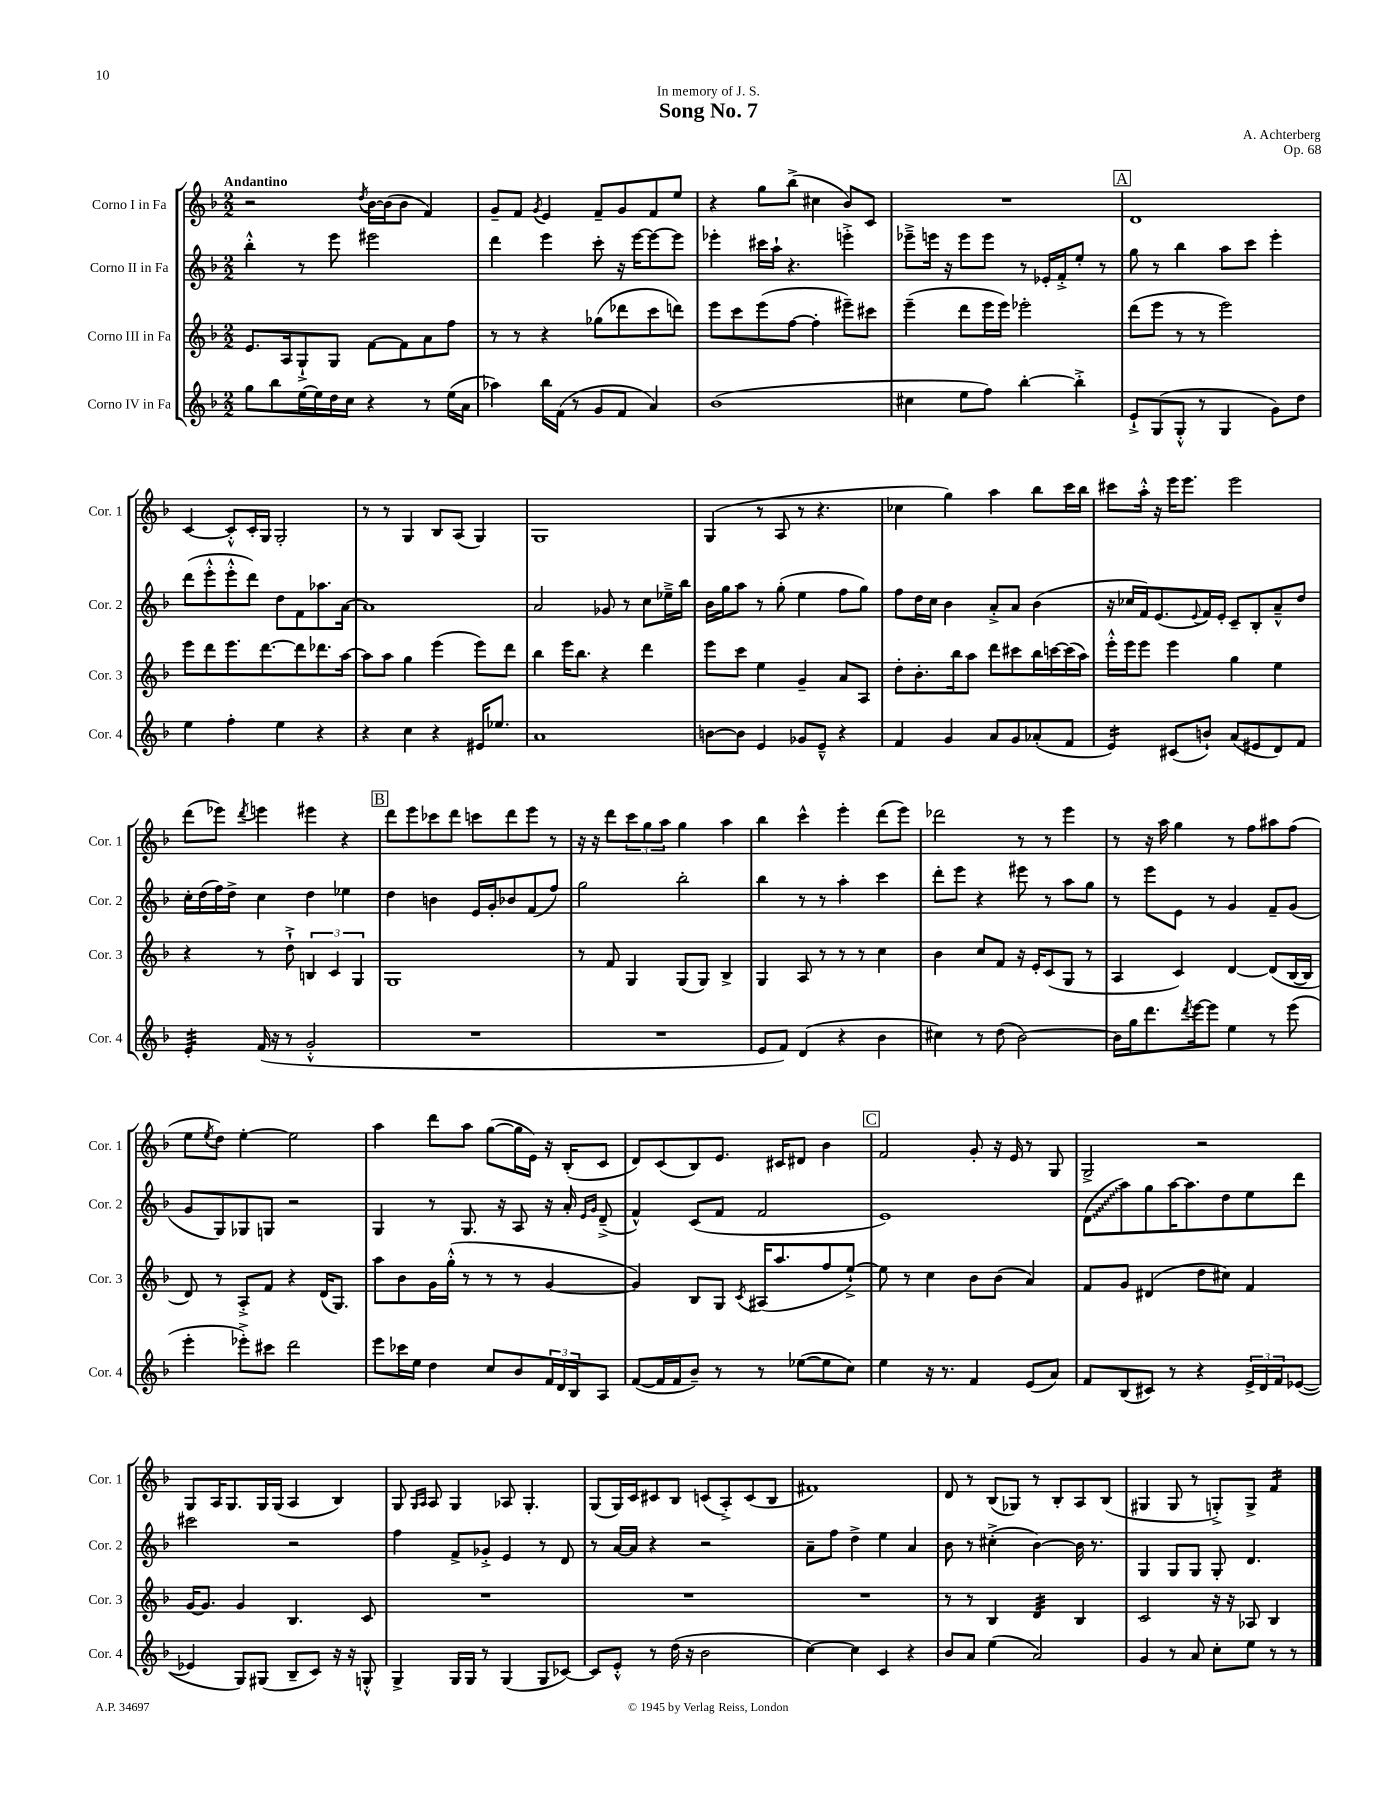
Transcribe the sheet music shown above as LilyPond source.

\header { title = "Song No. 7" composer = "A. Achterberg" dedication = "In memory of J. S." opus = "Op. 68" }
<<
\new StaffGroup <<
\new Staff = "s0" \with { instrumentName = "Corno I in Fa" shortInstrumentName = "Cor. 1" } {
    \clef treble \key f \major \numericTimeSignature \time 2/2 \tempo "Andantino"
    r2 \acciaccatura { d''8 } bes'16~ bes'16( bes'8 f'4) |
    g'8-- f'8 \acciaccatura { g'8 } e'4 f'8-- g'8 f'8 e''8 |
    r4 g''8 bes''8->( cis''4 bes'8) c'8 |
    R1 |
    \mark \markup { \box "A" } d'1 |
    c'4~ c'8-.-^ c'16-. g16 g2-. |
    r8 r8 g4 bes8 a8( g4) |
    g1 |
    g4( r8 a8 r8 r4. |
    ces''4 g''4) a''4 bes''8 c'''16 bes''16 |
    cis'''8 a''16-.-^ r16 e'''16 e'''8. e'''2 |
    d'''8( ees'''8) \acciaccatura { d'''8 } e'''4 eis'''4 r4 |
    \mark \markup { \box "B" } d'''8 e'''8 ces'''8 d'''8 c'''8 d'''8 e'''8 r8 |
    r16 r16 d'''8 \tuplet 3/2 { c'''8 g''8 a''8 } g''4 a''4 |
    bes''4 c'''4-^ e'''4-. d'''8( e'''8) |
    des'''2 r8 r8 e'''4 |
    r8 r16 a''16 g''4 r8 f''8 ais''8 f''8( |
    e''8 \acciaccatura { e''8 } d''8) e''4~-. e''2 |
    a''4 d'''8 a''8 g''8~( g''16 e'16) r16 bes16-.( c'8 |
    d'8) c'8( bes8) e'8. cis'16 dis'8 bes'4 |
    \mark \markup { \box "C" } f'2 g'8-. r16 e'16 r8 g8 |
    g2-> r2 |
    g8 a16 g8. g16 g16( a4 bes4) |
    g8 \grace { g16 a16 } a8 g4 aes8 g4.-. |
    g8( g16) c'16 cis'8 bes8 c'8( a8-.->) c'8( bes8 |
    fis'1) |
    d'8 r8 bes8( ges8) r8 bes8-. a8 bes8( |
    gis4 gis8 r8 g8-.->) g8-> f'4:16 \bar "|." |
}
\new Staff = "s1" \with { instrumentName = "Corno II in Fa" shortInstrumentName = "Cor. 2" } {
    \clef treble \key f \major \numericTimeSignature \time 2/2
    bes''4-.-^ r8 e'''8 eis'''2 |
    d'''4 e'''4 c'''8-. r16 e'''16~ e'''8~ e'''8 |
    ees'''4-. cis'''16 a''16-! r4. e'''4-.-> |
    ees'''8---> e'''16 r16 e'''8 e'''8 r8 ees'16-. f'16-.-> e''8-. r8 |
    \mark \markup { \box "A" } g''8 r8 bes''4 a''8 c'''8 e'''4-. |
    d'''8( e'''8-.-^ e'''8-.-^ d'''8) d''8 f'8 aes''8. a'16~ |
    a'1 |
    a'2 ges'8 r8 c''8 ees''16---> bes''16 |
    bes'16 g''16 a''8 r8 g''8-.( e''4 f''8 g''8) |
    f''8 d''16 c''16 bes'4 a'8-.-> a'8 bes'4( |
    r16 ces''16 f'16) e'8.( \appoggiatura { e'8 } f'16) e'16-. c'8-- bes8-. a'8---^ d''8 |
    c''16-. d''16( f''16) d''16-> c''4 d''4 ees''4 |
    \mark \markup { \box "B" } d''4 b'4 e'16 g'16-. bes'8 f'8( f''8) |
    g''2 bes''2-. |
    bes''4 r8 r8 a''4-. c'''4 |
    d'''8-. e'''8 r4 eis'''8 r8 a''8 g''8 |
    r8 e'''8 e'8 r8 g'4 f'8-- g'8( |
    g'8 g8) ges8 g8 r2 |
    g4 r8 g8. r16 a8 r16 a'16-. \grace { e'16 g'16 } d'8--->( |
    f'4-^) c'8( f'8 f'2 |
    \mark \markup { \box "C" } e'1) |
    \once \override Glissando.style = #'zigzag d'8\glissando( a''8) g''8 a''16~ a''8. d''8 e''8 d'''8 |
    cis'''2 r2 |
    f''4 f'8-> ges'8-.-> e'4 r8 d'8 |
    r8 a'16~ a'16 r4 r2 |
    a'8-- f''8 d''4-> e''4 a'4 |
    bes'8 r8 cis''4-.->( bes'4~) bes'16 r8. |
    g4 g8 g8 g8-. d'4. \bar "|." |
}
\new Staff = "s2" \with { instrumentName = "Corno III in Fa" shortInstrumentName = "Cor. 3" } {
    \clef treble \key f \major \numericTimeSignature \time 2/2
    e'8. a16 g8-!-> g8 f'8~ f'8 a'8 f''8 |
    r8 r8 r4 ges''8( des'''8 c'''8 d'''8) |
    e'''8 c'''8 e'''8( f''8~ f''4-. eis'''8--) cis'''8 |
    e'''4--( d'''8 e'''16 e'''16) ees'''2-. |
    \mark \markup { \box "A" } d'''8( e'''8 r8 r8 e'''2) |
    e'''8 d'''8 e'''8. d'''8.~ d'''8 des'''8. a''16~ |
    a''8 a''8 g''4 e'''4( e'''8) d'''8 |
    bes''4 e'''16 bes''8. r4 d'''4 |
    e'''8 c'''8 e''4 g'4-- a'8 a8 |
    d''8-. bes'8.-. bes''16 a''8 d'''8 cis'''8 bes''16 c'''16~ c'''16( a''16) |
    e'''16-.-^ e'''16 e'''8 e'''4 g''4 e''4 |
    r4 r8 d''8-!-> \tuplet 3/2 { b4 c'4 g4 } |
    \mark \markup { \box "B" } g1 |
    r8 f'8 g4 g8( g8) bes4-> |
    g4 a8 r8 r8 r8 c''4 |
    bes'4 c''8 f'8 r16 e'16-. c'8( g8 r8 |
    a4 c'4) d'4~ d'8( bes16~ bes16 |
    d'8) r8 a8-.-> f'8 r4 d'16( g8.) |
    a''8 bes'8 g'16 g''16-.-^( r8 r8 r8 g'4~ |
    g'4) bes8 g8 \acciaccatura { c'8 } ais16( a''8. f''8 e''8~-!->) |
    \mark \markup { \box "C" } e''8 r8 c''4 bes'8 bes'8( a'4) |
    f'8 g'8 dis'4( d''8 cis''8) f'4 |
    g'16~ g'8. g'4 bes4. c'8 |
    R1 |
    R1 |
    R1 |
    r8 r8 bes4 d'4:32 bes4 |
    c'2 r16 r16 aes8 bes4 \bar "|." |
}
\new Staff = "s3" \with { instrumentName = "Corno IV in Fa" shortInstrumentName = "Cor. 4" } {
    \clef treble \key f \major \numericTimeSignature \time 2/2
    g''8 bes''8 e''16~ e''16 d''16 c''16 r4 r8 e''16( a'16 |
    aes''4) bes''16 f'16( r8 g'8 f'8 a'4) |
    bes'1( |
    cis''4 e''8 f''8) bes''4~-. bes''4-.-> |
    \mark \markup { \box "A" } e'8-!-> g8( g8-.-^ r8 g4 g'8) d''8 |
    e''4 f''4-. e''4 r4 |
    r4 c''4 r4 eis'16 ees''8. |
    a'1 |
    b'8~ b'8 e'4 ges'8 e'8---^ r4 |
    f'4 g'4 a'8 g'8 aes'8-.( f'8 |
    e'4:16) cis'8( b'8-!) a'8( eis'8 d'8) f'8 |
    e'4:32-. f'16( r16 r8 g'2-.-^ |
    \mark \markup { \box "B" } R1 |
    R1 |
    e'8 f'8) d'4( r4 bes'4 |
    cis''4) r8 d''8( bes'2~) |
    bes'16 g''16 d'''8. \acciaccatura { d'''8 } e'''16~ e'''8 e''4 r8 e'''8( |
    e'''4-. ees'''8-.->) cis'''8 d'''2 |
    e'''8 ces'''16 e''16 d''4 c''8 bes'8 \tuplet 3/2 { f'16 d'16 bes16 } a8 |
    f'8~( f'16 f'16 bes'8--) r8 r8 ees''8~( ees''8 c''8) |
    \mark \markup { \box "C" } e''4 r16 r8. f'4 e'8( a'8) |
    f'8 bes8( cis'8) r8 r4 \tuplet 3/2 { e'16-> d'16 f'16 } ees'8~( |
    ees'4 g8) gis8( bes8-- c'8) r16 r16 g8-.-^ |
    g4-> g16 g16 r8 g4( g8 ces'8~) |
    ces'8 e'8-.-^ r8 d''16( r16 bes'2 |
    c''4~) c''4 c'4 r4 |
    bes'8 a'8 e''4( a'2) |
    g'4 r8 a'8 c''8-. e''8 r8 r8 \bar "|." |
}
>>
>>
\layout { \context { \Score \remove "Bar_number_engraver" } }
